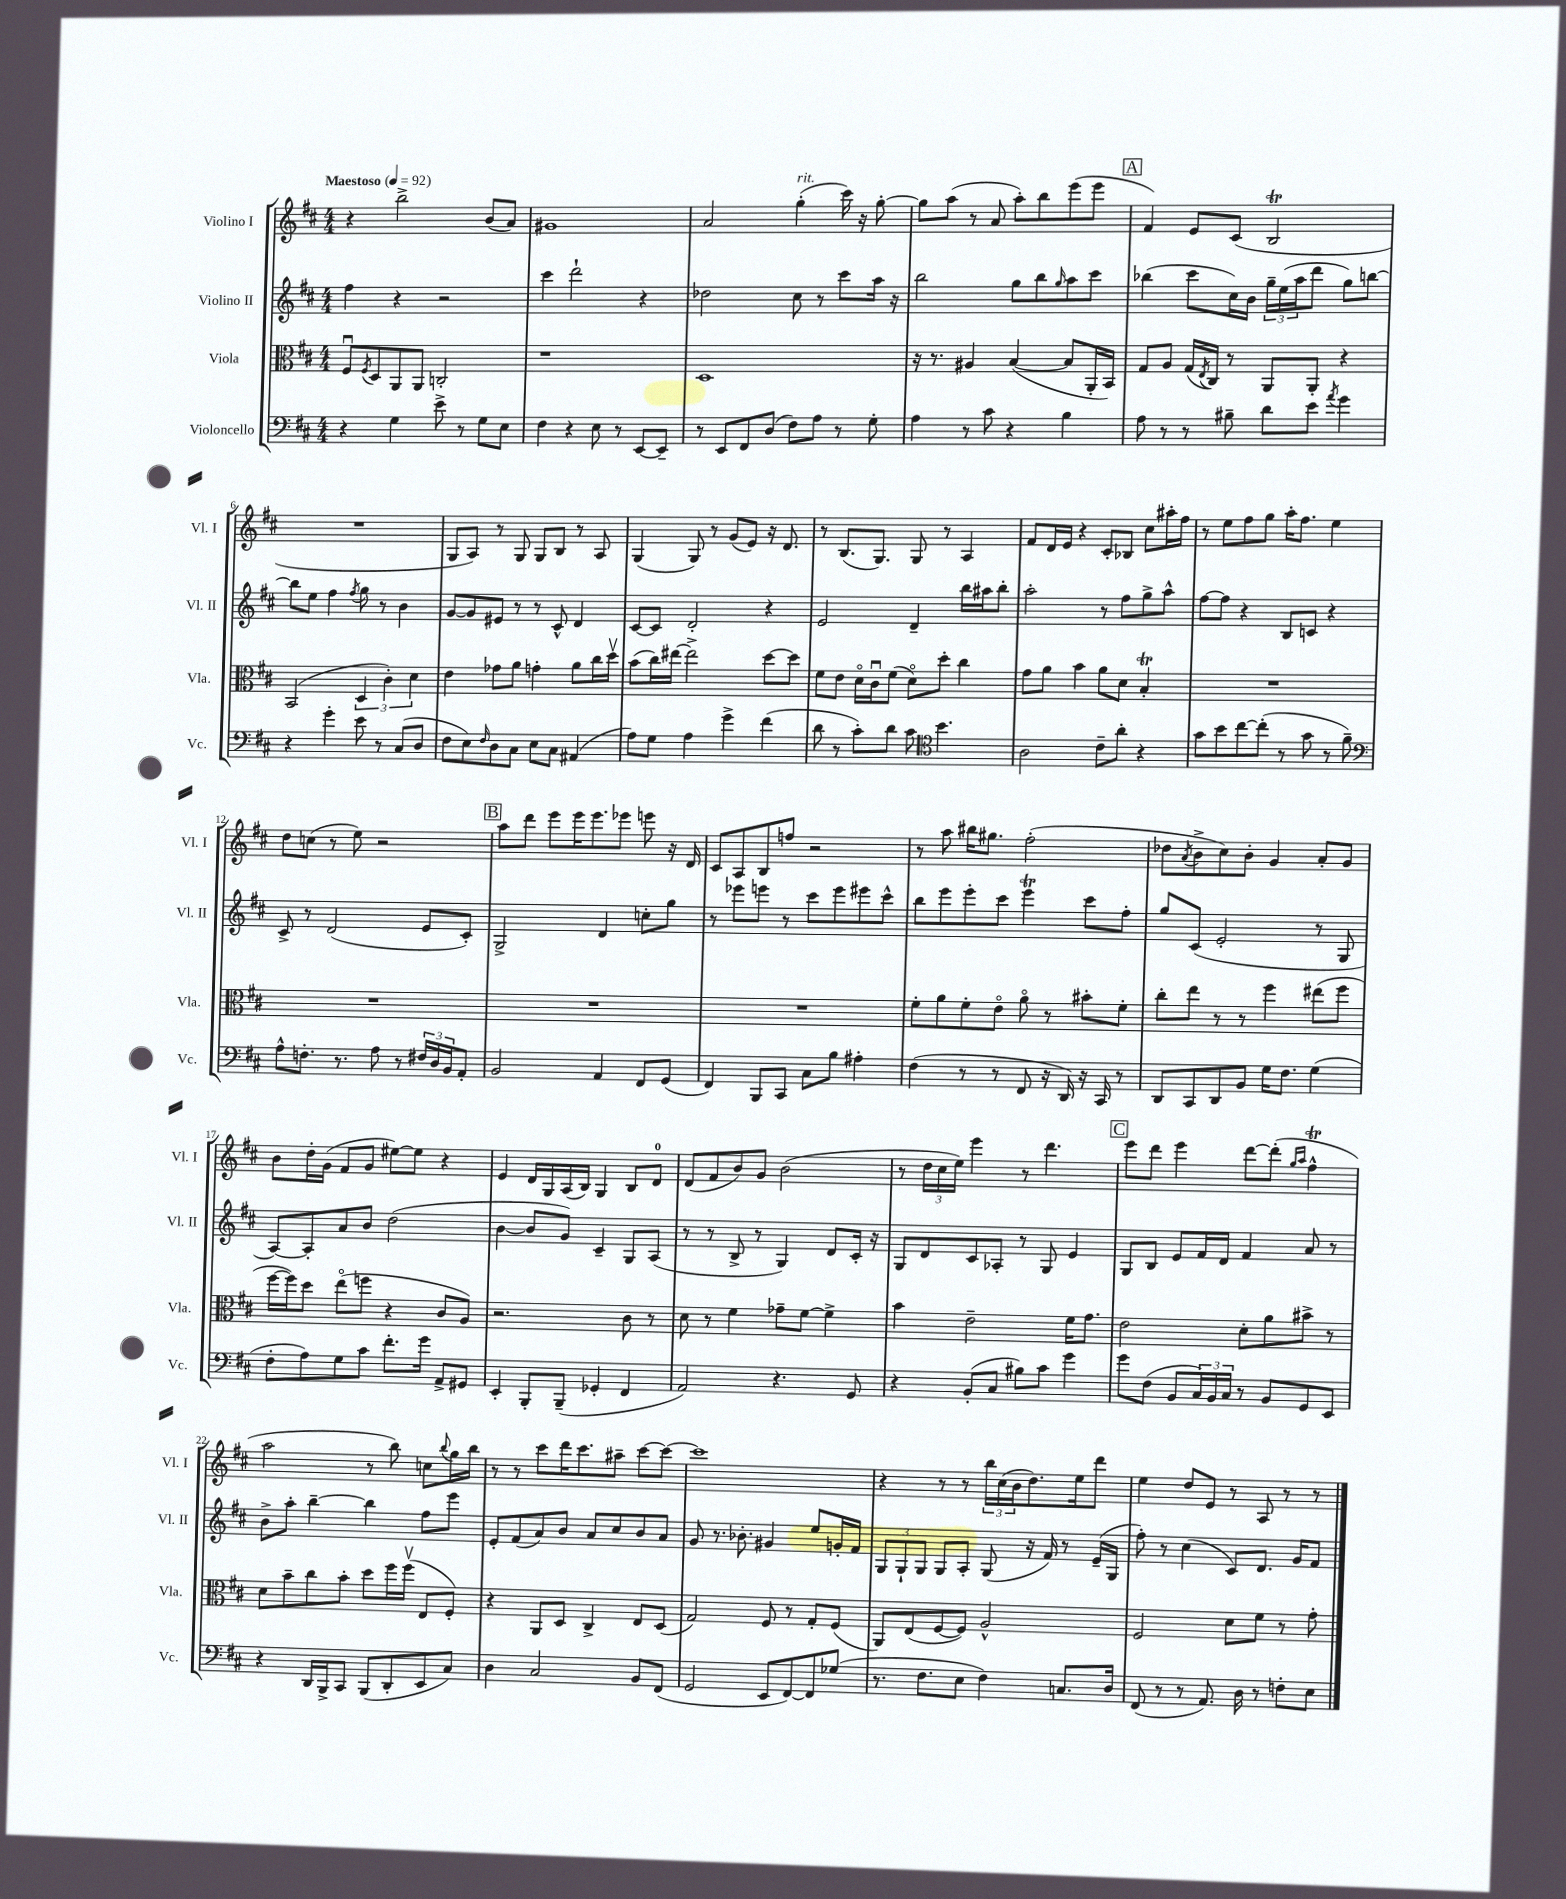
<<
\new StaffGroup <<
\new Staff = "s0" \with { instrumentName = "Violino I" shortInstrumentName = "Vl. I" } {
    \clef treble \key d \major \numericTimeSignature \time 4/4 \tempo "Maestoso" 4 = 92
    r4 b''2-> b'8( a'8) |
    gis'1 |
    a'2 g''4-.^\markup { \italic "rit." }( cis'''16) r16 g''8~-. |
    g''8 a''8( r8 a'8 a''8-.) b''8 e'''8( e'''8 |
    \mark \markup { \box "A" } fis'4) e'8 cis'8( b2\trill |
    R1 |
    g8 a8) r8 g8 g8 b8 r8 a8 |
    g4( g8) r8 g'8( e'8) r16 d'8. |
    r8 b8.( g8.) g8 r8 a4 |
    fis'8 d'16 e'16 r4 cis'8-. bes8 cis''8 ais''16-. fis''16 |
    r8 e''8 fis''8 g''8 a''16-. fis''8. e''4 |
    d''8 c''8( r8 e''8) r2 |
    \mark \markup { \box "B" } a''8 d'''8 e'''8 e'''16 e'''8. ees'''8 e'''8 r16 d'16 |
    cis'8 a8 b8 f''8 r2 |
    r8 a''8 bis''16 gis''8. fis''2-.( |
    des''8 \acciaccatura { a'8 } b'8-> cis''8) b'8-. g'4 a'8-. g'8 |
    b'8 d''16-. g'16( fis'8 g'8 eis''8~) eis''8 r4 |
    e'4 d'16 g16 a16( b16) g4 b8 d'8-0 |
    d'8( fis'8 b'8) g'8 b'2( |
    r8 \tuplet 3/2 { d''16 cis''16 e''16) } e'''4 r8 d'''4. |
    \mark \markup { \box "C" } e'''8 d'''8 e'''4 d'''8~ d'''8-.( \grace { g''16 a''16 } fis''4-^\trill |
    a''2 r8 b''8) c''8 \appoggiatura { b''8 } g''16 b''16 |
    r8 r8 cis'''8 d'''16 cis'''8. ais''8-- cis'''8~ cis'''8~ |
    cis'''1 |
    r4 r8 r8 \tuplet 3/2 { b''16 cis''16( b'16 } d''8.) e''16 d'''8 |
    e''4 d''8 e'8 r8 a8 r8 r8 \bar "|." |
}
\new Staff = "s1" \with { instrumentName = "Violino II" shortInstrumentName = "Vl. II" } {
    \clef treble \key d \major \numericTimeSignature \time 4/4
    fis''4 r4 r2 |
    cis'''4 d'''2-! r4 |
    des''2 cis''8 r8 cis'''8 a''16 r16 |
    b''2 g''8 b''8 \grace { g''16 } a''8 cis'''8 |
    \mark \markup { \box "A" } bes''4( cis'''8 cis''16) b'16 \tuplet 3/2 { g''16-- e''16( a''16 } d'''8 g''8) b''8~ |
    b''8 e''8 fis''4 \acciaccatura { fis''8 } g''8 r8 b'4 |
    g'8~ g'8 eis'8 r8 r8 cis'8-^ d'4 |
    cis'8~ cis'8 d'2-. r4 |
    e'2 d'4-- b''16 ais''16 b''8-. |
    a''2-. r8 fis''8 g''8-> a''8-^ |
    fis''8~ fis''8 r4 b8 c'8 r4 |
    cis'8-> r8 d'2( e'8 cis'8-.) |
    \mark \markup { \box "B" } g2-> d'4 c''8-. g''8 |
    r8 ees'''8 e'''8 r8 cis'''8 e'''8 eis'''8 cis'''8-^ |
    b''8 e'''8 e'''8-. cis'''8 e'''4\trill cis'''8 fis''8-. |
    g''8 cis'8( e'2-. r8 g8 |
    a8~) a8-. a'8 b'8 d''2( |
    b'4~ b'8 g'8) cis'4-- g8 a8( |
    r8 r8 b8-> r8 g4) d'8 cis'16-. r16 |
    g8 d'8 cis'8 aes8-. r8 g8 e'4 |
    \mark \markup { \box "C" } g8 b8 e'8 fis'16 d'16 fis'4 a'8 r8 |
    b'8-> a''8-. b''4~-- b''4 fis''8 e'''8 |
    e'8-. fis'8( a'8) b'8 a'8 cis''8 b'8 a'8 |
    g'8 r8. bes'8.-. gis'4 e''8 g'16-. fis'16 |
    \tuplet 3/2 { g8 g8-! g8 } g8 a8-. g8( r16 fis'16) r8 e'16--( g16 |
    fis''8-.) r8 cis''4( cis'8) d'8. g'16 fis'8 \bar "|." |
}
\new Staff = "s2" \with { instrumentName = "Viola" shortInstrumentName = "Vla." } {
    \clef alto \key d \major \numericTimeSignature \time 4/4
    fis8\downbow \acciaccatura { fis8 } d8 a,8 a,8 c2-. |
    r1 |
    d1 |
    r16 r8. ais4 b4~( b8 a,16-. b,16) |
    \mark \markup { \box "A" } g8 a8 g16( \acciaccatura { e8 } cis16) r8 a,8 a,8-. r4 |
    b,2( \tuplet 3/2 { d4 cis'4-.) d'4 } |
    e'4 ges'8 a'8 g'4-. a'8 cis''16 d''16\upbow |
    b'8( cis''16) eis''16~ eis''2-> d''8~ d''8 |
    fis'8 e'8 d'16\flageolet cis'16\downbow fis'8( d'8\flageolet) d''8-. cis''4 |
    g'8 a'8 b'4 a'8 d'8 b4-.\trill |
    R1 |
    R1 |
    \mark \markup { \box "B" } R1 |
    R1 |
    fis'8-. a'8 fis'8-. e'8\flageolet a'8\flageolet r8 bis'8-. fis'8-. |
    cis''8-. e''8 r8 r8 fis''4 eis''8( fis''8 |
    fis''16~ fis''16) d''8 e''8\flageolet( f''8 r4 cis'8 a8) |
    r2. cis'8 r8 |
    d'8 r8 fis'4 ges'8-- fis'8~ fis'4-> |
    b'4 e'2-- fis'16 g'8. |
    \mark \markup { \box "C" } e'2 d'8-. a'8 bis'8-> r8 |
    d'8 b'8-- cis''8 b'8-. d''8 fis''16 fis''16\upbow( e8 fis8-.) |
    r4 a,8 d8 cis4-> e8 d8( |
    g2) fis8 r8 g8-. fis8( |
    a,8) e8( fis8~ fis8) a2-^ |
    fis2 d'8 fis'8 r8 g'8-. \bar "|." |
}
\new Staff = "s3" \with { instrumentName = "Violoncello" shortInstrumentName = "Vc." } {
    \clef bass \key d \major \numericTimeSignature \time 4/4
    r4 g4 e'8-> r8 g8 e8 |
    fis4 r4 e8 r8 e,8~ e,8-- |
    r8 e,8 fis,8 d8( fis8) a8 r8 g8-. |
    a4 r8 cis'8 r4 b4 |
    \mark \markup { \box "A" } a8 r8 r8 bis8-- d'8 e'8 \acciaccatura { a'8 } g'4 |
    r4 g'4-. e'8 r8 cis8( d8 |
    fis8 e8) \grace { fis16 } d8 cis8 e8 cis8 ais,4( |
    a8) g8 a4 g'4-> fis'4( |
    d'8 r8 cis'8-.) d'8 cis'8 \clef tenor b'4. |
    a2 cis'8-- a'8-. r4 |
    g'8 b'8 cis''8~ cis''8-.( r8 g'8 r8 fis'8--) |
    \clef bass a8-^ f8.-. r8. a8 r8 \tuplet 3/2 { fis16 d16 b,16 } a,8-. |
    \mark \markup { \box "B" } b,2 a,4 fis,8 g,8( |
    fis,4) b,,8 cis,8 cis8 b8 ais4-. |
    fis4( r8 r8 fis,8 r16 d,16) r16 cis,16 r8 |
    d,8 cis,8 d,8 b,8 g16 fis8. g4( |
    fis8-. a8) g8 cis'8 fis'8.-. g'16 a,8-> gis,8 |
    e,4-. b,,8-. b,,8--( ges,4-. fis,4 |
    a,2) r4. g,8 |
    r4 b,8-.( cis8 bis8) cis'8 g'4 |
    \mark \markup { \box "C" } g'8 fis8( b,8 \tuplet 3/2 { cis16) b,16 cis16 } r8 b,8 g,8 e,8 |
    r4 d,16 b,,16-> cis,8 b,,8( d,8-. e,8 cis8) |
    d4 cis2 b,8 fis,8( |
    g,2 e,8 fis,8~) fis,8 ges8( |
    r8. fis8. e8 fis4) c8. d16 |
    fis,8( r8 r8 a,8.) d16 r8 f8-. e8 \bar "|." |
}
>>
>>
